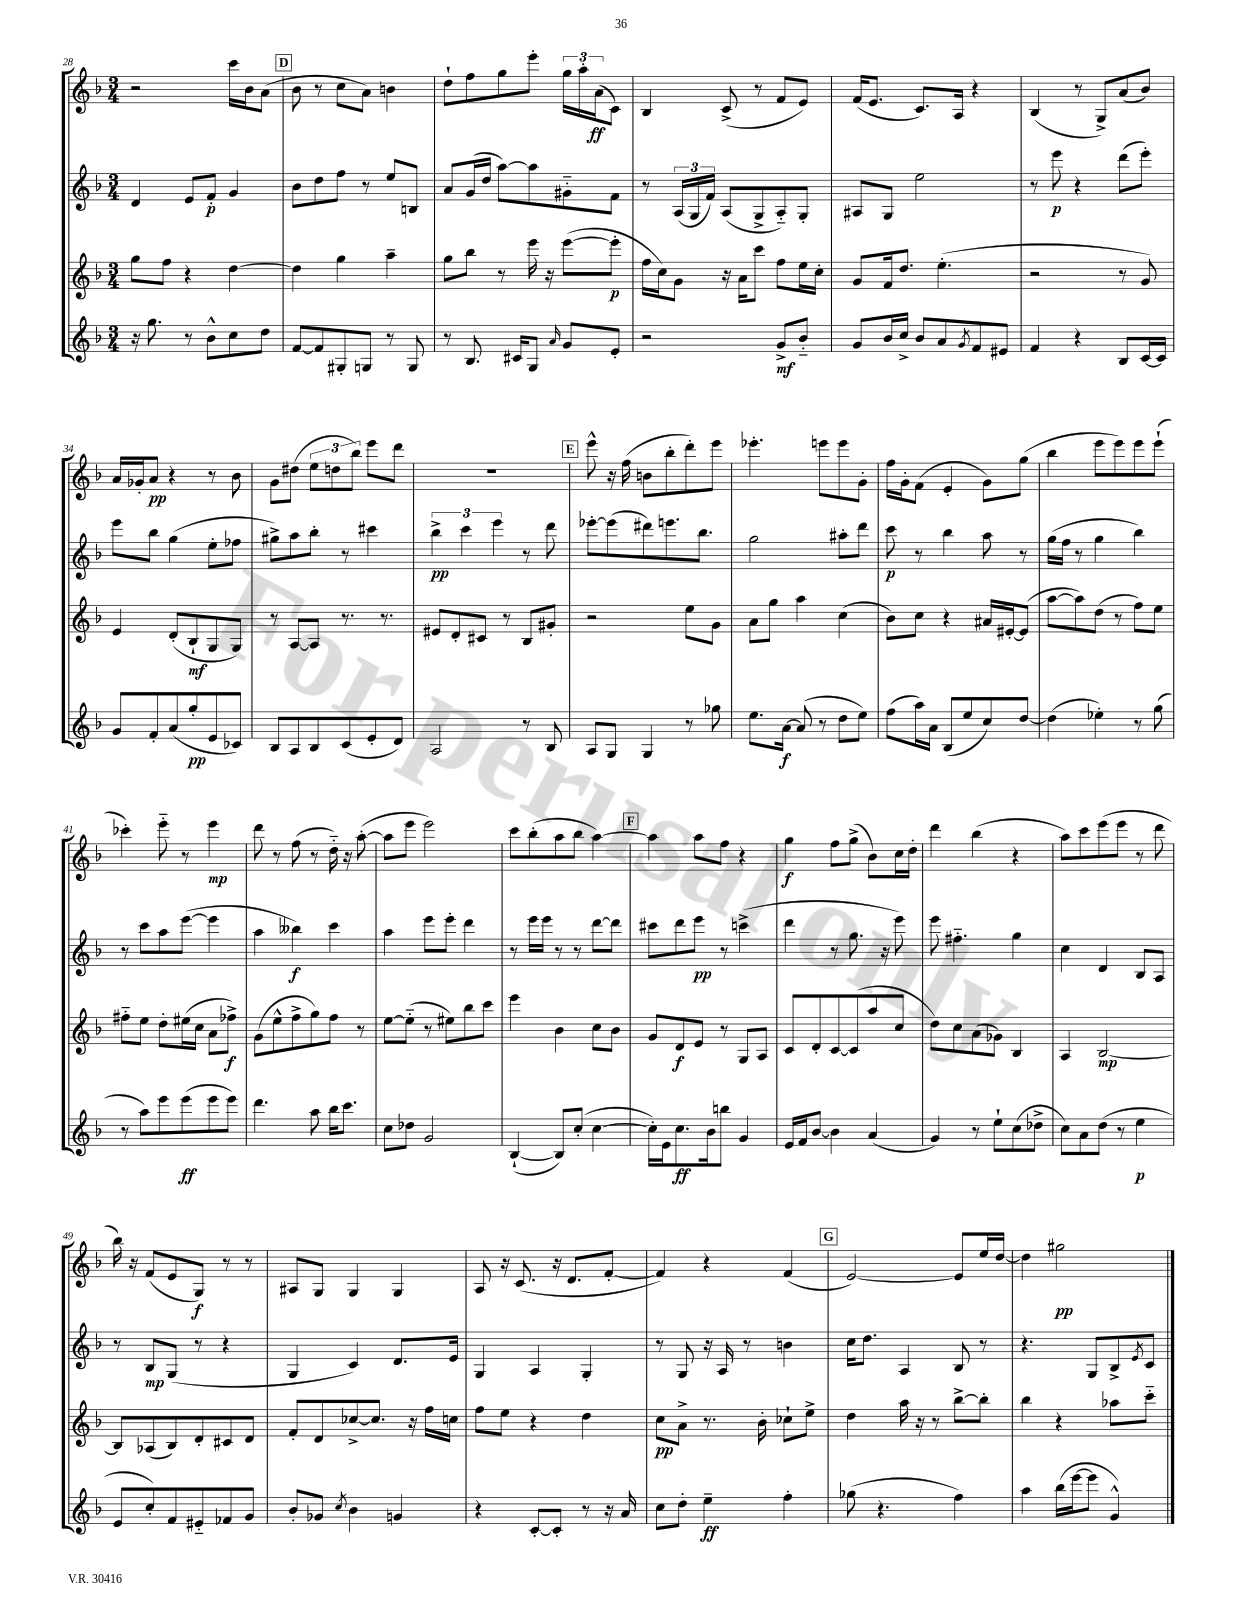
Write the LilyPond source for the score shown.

<<
\new StaffGroup <<
\new Staff = "s0" {
    \clef treble \key f \major \numericTimeSignature \time 3/4
    r2 c'''16 bes'16 a'8( |
    \mark \markup { \box "D" } bes'8 r8 c''8 a'8) b'4 |
    d''8-! f''8 g''8 e'''8-. \tuplet 3/2 { g''16 a''16-. a'16\ff( } c'8) |
    bes4 c'8->( r8 f'8 e'8) |
    f'16( e'8. c'8.) a16 r4 |
    bes4( r8 g8->) a'8( bes'8) |
    a'16 ges'16-. a'8\pp r4 r8 bes'8 |
    g'8 dis''8( \tuplet 3/2 { e''8 d''8 bes''8) } e'''8 d'''8 |
    R2. |
    \mark \markup { \box "E" } e'''8-^ r16 f''16( b'8 bes''8-. d'''8-.) e'''8 |
    ees'''4.-. e'''8 e'''8 g'8-. |
    f''16 g'16-. f'8( e'4-. g'8) g''8( |
    bes''4 e'''8 e'''8) e'''8 e'''8-!( |
    ces'''4-.) e'''8-_ r8 e'''4\mp |
    d'''8 r8 f''8( r8 d''16-_) r16 a''8~-.( |
    a''8 e'''8 e'''2) |
    c'''8 bes''8-.( a''8 bes''8 a''4~) |
    \mark \markup { \box "F" } a''4 a''8 f''8 r4 |
    g''4\f f''8 g''8->( bes'8) c''16 d''16-. |
    d'''4 bes''4( r4 |
    a''8) c'''8 e'''8( e'''8 r8 d'''8 |
    bes''16) r16 f'8( e'8 g8\f) r8 r8 |
    ais8 g8 g4 g4 |
    a8 r16 c'8.( r16 d'8. f'8~-. |
    f'4) r4 f'4( |
    \mark \markup { \box "G" } e'2~) e'8 e''16 d''16~ |
    d''4 gis''2\pp \bar "|." |
}
\new Staff = "s1" {
    \clef treble \key f \major \numericTimeSignature \time 3/4
    d'4 e'8 f'8-.\p g'4 |
    \mark \markup { \box "D" } bes'8 d''8 f''8 r8 e''8 b8 |
    a'8 g'16( d''16 a''8~) a''8 gis'8-_ f'8 |
    r8 \tuplet 3/2 { a16( g16 f'16) } a8( g8-> a8-_) g8-. |
    ais8 g8 e''2 |
    r8 e'''8\p r4 d'''8( e'''8-.) |
    e'''8 bes''8 g''4( e''8-. fes''8 |
    gis''8->) a''8 bes''8-. r8 cis'''4 |
    \tuplet 3/2 { bes''4->\pp c'''4 e'''4 } r8 d'''8 |
    \mark \markup { \box "E" } ees'''8~-. ees'''8( dis'''8) e'''8. bes''8. |
    g''2 ais''8-. d'''8 |
    c'''8\p r8 bes''4 a''8 r8 |
    g''16( f''16 r8 g''4 bes''4) |
    r8 c'''8 a''8 e'''8~( e'''4 |
    a''4 beses''4\f) c'''4 |
    a''4 e'''8 e'''8-. d'''4 |
    r8 e'''16 e'''16 r8 r8 d'''8~ d'''8 |
    \mark \markup { \box "F" } cis'''8 d'''8 e'''8\pp r8 c'''4->( |
    d'''4 r8 g''8. r16 e'''8) |
    e'''8 fis''4.-_ g''4 |
    c''4 d'4 bes8 a8 |
    r8 bes8\mp g8( r8 r4 |
    g4 c'4) d'8. e'16 |
    g4 a4 g4-. |
    r8 g8 r16 a16 r8 b'4 |
    \mark \markup { \box "G" } c''16 d''8. a4 bes8 r8 |
    r4. g8 bes8-> \acciaccatura { e'8 } c'8 \bar "|." |
}
\new Staff = "s2" {
    \clef treble \key f \major \numericTimeSignature \time 3/4
    g''8 f''8 r4 d''4~ |
    \mark \markup { \box "D" } d''4 g''4 a''4-- |
    g''8 bes''8 r8 e'''16 r16 e'''8~( e'''8-.\p |
    f''16 c''16) g'8 r16 a'16 c'''8 f''8 e''16 c''16-. |
    g'8 f'16 d''8. e''4.-.( |
    r2 r8 g'8) |
    e'4 d'8-.( bes8-!\mf g8 g8) |
    r8 a8~ a8 r8. r8. |
    eis'8 d'8-. cis'8 r8 bes8 gis'8-. |
    \mark \markup { \box "E" } r2 e''8 g'8 |
    a'8 g''8 a''4 c''4( |
    bes'8) c''8 r4 ais'16 eis'16~-. eis'8( |
    a''8~ a''8) d''8( r8 f''8) e''8 |
    fis''8-_ e''8 d''8-. eis''16( c''16 a'8 fes''8->\f) |
    g'8( e''8-^ f''8-> g''8) f''8 r8 |
    e''8~ e''8-_( r8 eis''8) bes''8 c'''8 |
    e'''4 bes'4 c''8 bes'8 |
    \mark \markup { \box "F" } g'8 d'8\f e'8 r8 g8 a8 |
    c'8 d'8-. c'8~ c'8( a''8 c''8 |
    d''8) c''8 a'8( ges'8) bes4 |
    a4 bes2~\mp |
    bes8 aes8( bes8) d'8-. cis'8 d'8 |
    f'8-. d'8 ces''8~-> ces''8. r16 f''16 c''16 |
    f''8 e''8 r4 d''4 |
    c''8\pp a'8-> r8. bes'16-. ces''8-! e''8-> |
    \mark \markup { \box "G" } d''4 a''16 r16 r8 bes''8~-> bes''8-. |
    bes''4 r4 aes''8 c'''8-_ \bar "|." |
}
\new Staff = "s3" {
    \clef treble \key f \major \numericTimeSignature \time 3/4
    r16 g''8. r8 bes'8-^ c''8 d''8 |
    \mark \markup { \box "D" } f'8~ f'8 gis8-. g8 r8 g8 |
    r8 bes8. cis'16 g8 \grace { a'16 } g'8 e'8-. |
    r2 g'8->\mf bes'8-_ |
    g'8 bes'16 c''16-> bes'8 a'8 \acciaccatura { g'8 } f'8 eis'8 |
    f'4 r4 bes8 c'16~ c'16 |
    g'8 f'8-. a'8( g''8-.\pp e'8 ces'8) |
    bes8 a8 bes8 c'8( e'8-. d'8) |
    a2 r8 bes8 |
    \mark \markup { \box "E" } a8 g8 g4 r8 ges''8 |
    e''8. a'16~\f a'8( r8 d''8 e''8) |
    f''8( a''16) a'16 bes8( e''8 c''8) d''8~ |
    d''4( ees''4-.) r8 g''8( |
    r8 a''8) e'''8 e'''8\ff( e'''8 e'''8) |
    d'''4. a''8 bes''16 c'''8. |
    c''8 des''8 g'2 |
    bes4~-!( bes8) c''8-.( c''4~ |
    \mark \markup { \box "F" } c''16-.) e'16 c''8.\ff bes'16 b''8 g'4 |
    e'16 f'16 bes'8~ bes'4 a'4( |
    g'4) r8 e''8-! c''8( des''8-> |
    c''8) a'8 d''8( r8 e''4\p |
    e'8 c''8-.) f'8 eis'8-_ fes'8 g'8 |
    bes'8-. ges'8 \acciaccatura { c''8 } bes'4 g'4 |
    r4 c'8~-. c'8-. r8 r16 a'16 |
    c''8 d''8-. e''4--\ff f''4-. |
    \mark \markup { \box "G" } ges''8( r4. f''4) |
    a''4 bes''16( e'''16~ e'''8 g'4-^) \bar "|." |
}
>>
>>
\layout { \context { \Score currentBarNumber = #28 } }
